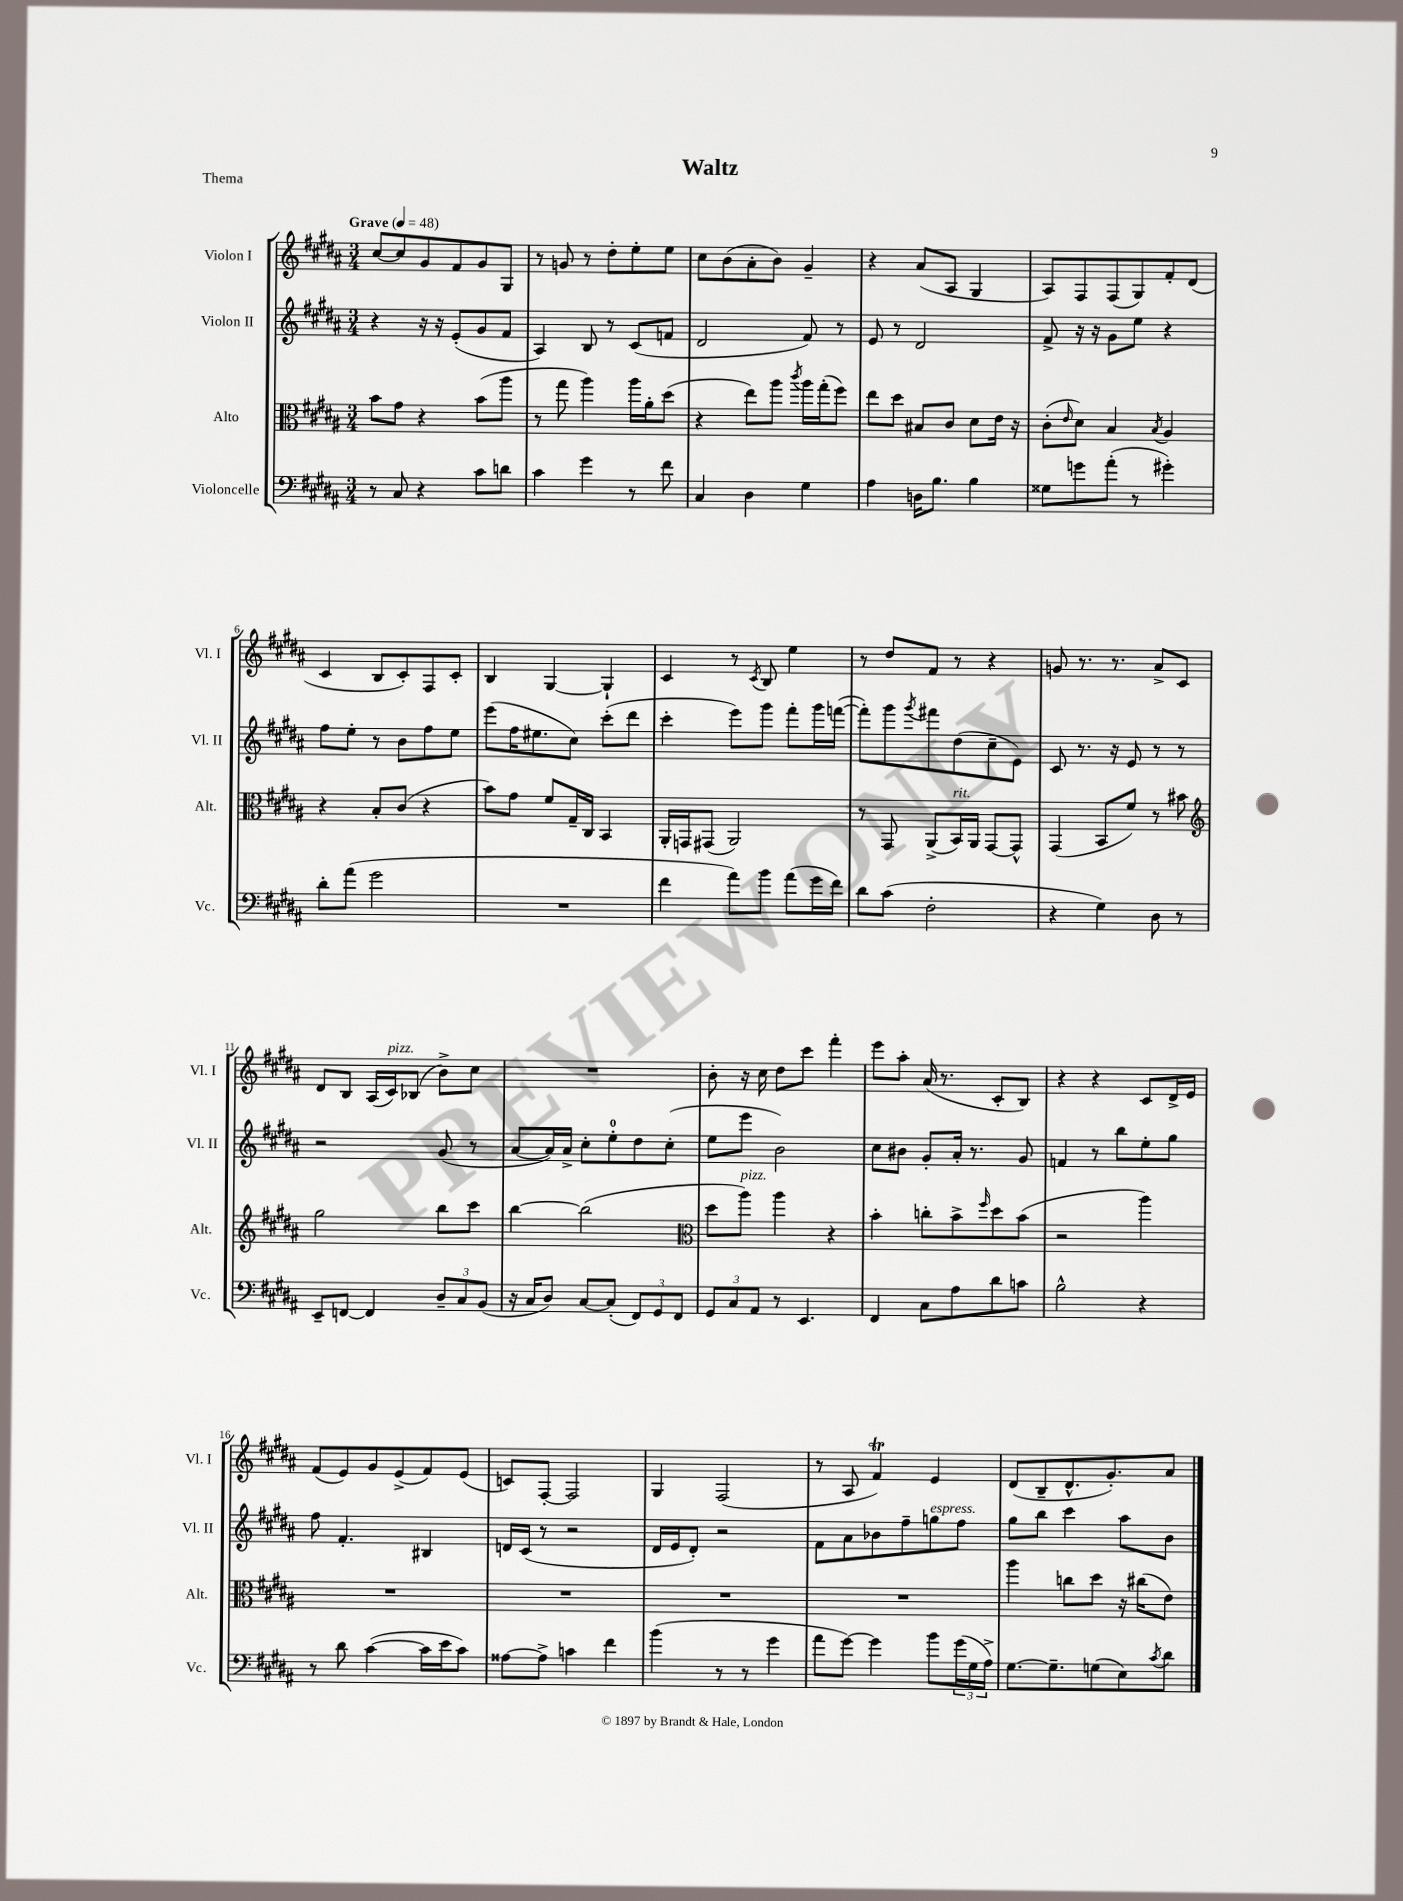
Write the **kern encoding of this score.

**kern	**kern	**kern	**kern
*staff4	*staff3	*staff2	*staff1
*clefF4	*clefC3	*clefG2	*clefG2
*k[f#c#g#d#a#]	*k[f#c#g#d#a#]	*k[f#c#g#d#a#]	*k[f#c#g#d#a#]
*M3/4	*M3/4	*M3/4	*M3/4
*MM48	*MM48	*MM48	*MM48
8r	8b	4r	[8cc#
8C#	8g#	.	8cc#]
4r	4r	16r	8g#
.	.	16r	.
.	.	(8e'	8f#
8c#	(8b	8g#	8g#
8d	8aa#	8f#	8G#
=	=	=	=
4c#	8r	4A#)	8r
.	8gg#	.	8g
4g#	4aa#)	8B	8r
.	.	8r	8dd#'
8r	16aa#	(8c#	8ee'
.	16a#'	.	.
8f#	(8dd#	8f	8ee
=	=	=	=
4C#	4r	2d#	8cc#
.	.	.	(8b
4D#	8ee)	.	8a#'
.	8aa#	.	8b)
.	8qccc#	.	.
4G#	16aa#	8f#)	4g#~
.	(16gg#'	.	.
.	8ff#)	8r	.
=	=	=	=
4A#	8ee	8e	4r
.	8dd#	8r	.
16D	8B#	2d#	(8a#
8.B	.	.	.
.	8c#	.	8A#
4B	8d#	.	4G#
.	16e	.	.
.	16r	.	.
=	=	=	=
8G##	(8c#'	8f#^	8A#)
.	16qqe	.	.
8g	8d#)	16r	8F#
.	.	16r	.
(8a#'	4B	8g#	(8F#
8r	.	8ee	8G#)
.	8qB	.	.
4g#')	4A#	4r	8f#'
.	.	.	(8d#
=	=	=	=
8d#'	4r	8ff#	4c#
(8a#	.	8ee'	.
2g#	8B'	8r	8B
.	(8c#	8b	8c#')
.	4r	8ff#	8F#
.	.	8ee	8c#'
=	=	=	=
2.r	8b)	(8eee	4B
.	8g#	16ff#	.
.	.	8.ee#	.
.	8f#	.	[4G#
.	16G#~	8cc#)	.
.	16C#	.	.
.	4BB	(8ccc#'	4G#`]
.	.	8ddd#	.
=	=	=	=
4f#	16AA#'	4ccc#'	4c#
.	16GG	.	.
.	(8GG#	.	.
8a#)	2AA#)	8eee)	8r
.	.	.	8qc#
8b	.	8ggg#	8B
(8a#	.	8fff#'	4ee
16g#	.	16ggg#	.
16f#)	.	([16fff	.
=	=	=	=
8d#	8r	8fff'])	8r
(8c#	8GG#	8ggg#	8dd#
.	.	8qggg#	.
2F#'	(8AA#^	8fff#	8f#
.	16BB)	(8dd#	8r
.	16AA#	.	.
.	[8GG#	8cc#~	4r
.	8GG#^^]	8e)	.
=	=	=	=
4r	(4GG#	8c#	8g
.	.	8.r	8.r
4G#)	8BB	.	.
.	.	16r	8.r
.	8f#)	8e	.
8D#	8r	8r	8a#^
8r	8b#	8r	8c#
=	=	=	=
*	*clefG2	*	*
8EE~	2gg#	2r	8d#
[8FF	.	.	8B
4FF]	.	.	(16A#
.	.	.	16c#)
.	.	.	(8B-
12D#~	8bb	(8g#	8b^)
12C#	.	.	.
.	8ccc#	8r	8cc#
(12BB	.	.	.
=	=	=	=
16r	[4bb	[8a#	2.r
16C#	.	.	.
8D#)	.	16a#])	.
.	.	16a#^	.
[8C#	(2bb]	8cc#'	.
(8C#']	.	8ee'	.
12FF#)	.	8dd#	.
12GG#	.	.	.
.	.	(8cc#'	.
12FF#	.	.	.
=	=	=	=
*	*clefC3	*	*
12GG#	8dd#	8ee	8b'
12C#	.	.	.
.	8aa#)	8eee	16r
12AA#	.	.	.
.	.	.	16cc#
8r	4aa#	2b)	8dd#
4.EE	.	.	8ccc#
.	4r	.	4fff#'
=	=	=	=
4FF#	4b'	8cc#	8eee
.	.	8b#	8aa#'
8C#	8cc'	8g#'	(16a#
.	.	.	8.r
8A#	8b^	16a#'	.
.	.	8.r	.
.	16qqff#	.	.
8d#	8dd#	.	8c#'
8c	(8b	8g#	8B)
=	=	=	=
2B^^	2r	4f	4r
.	.	8r	4r
.	.	8bb	.
4r	4aa#)	8ee'	8c#
.	.	8gg#	16d#^
.	.	.	16e
=	=	=	=
8r	2.r	8ff#	(8f#
8d#	.	4.f#'	8e)
([4c#	.	.	8g#
.	.	.	(8e^
16c#]	.	4B#	8f#)
16e	.	.	.
8c#)	.	.	(8e
=	=	=	=
[8A##	2.r	16d	8c)
.	.	(16c#	.
8A##^]	.	8r	[8F#'
4c	.	2r	2F#]
4f#	.	.	.
=	=	=	=
(4b	2.r	16d#	4G#
.	.	16e	.
.	.	8d#')	.
8r	.	2r	(2F#
8r	.	.	.
4g#	.	.	.
=	=	=	=
8a#	2.r	8f#	8r
[8g#)	.	8a#	8A#
4g#]	.	8b-	4f#)
.	.	8ff#~	.
8b	.	8gg	4e
(24g#	.	8ff#	.
24G#	.	.	.
24A#^)	.	.	.
=	=	=	=
[8.G#	4aa#	8gg#	(8d#
.	.	8bb	8B~
8.G#~]	.	.	.
.	8cc	4ccc#	8.d#^^
(8G	8dd#	.	.
.	.	.	8.g#')
8E)	16r	8aa#	.
.	(16cc#	.	.
8qc#	.	.	.
8d#	8e)	8b	8a#
==	==	==	==
*-	*-	*-	*-
